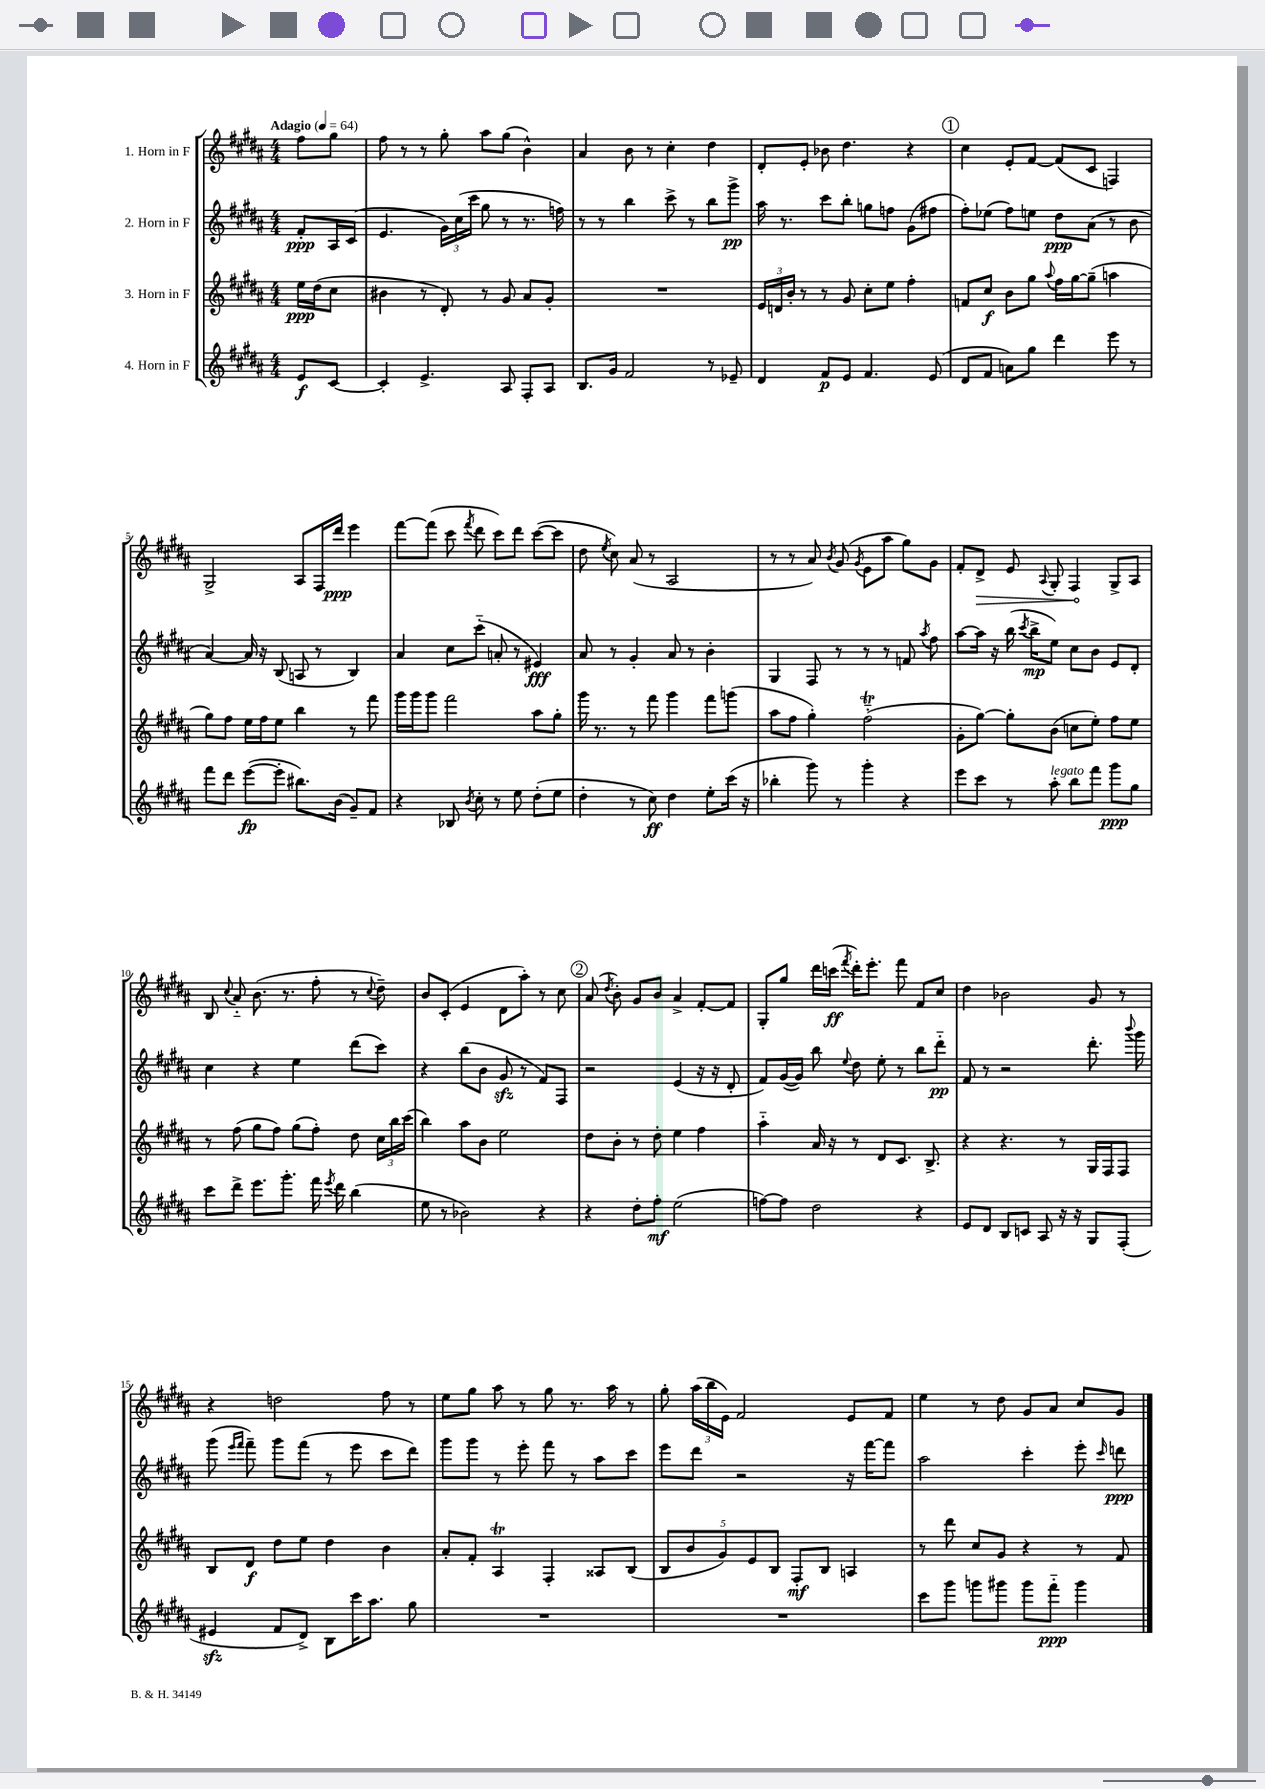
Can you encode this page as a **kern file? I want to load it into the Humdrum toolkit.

**kern	**kern	**kern	**kern
*staff4	*staff3	*staff2	*staff1
*clefG2	*clefG2	*clefG2	*clefG2
*k[f#c#g#d#a#]	*k[f#c#g#d#a#]	*k[f#c#g#d#a#]	*k[f#c#g#d#a#]
*M4/4	*M4/4	*M4/4	*M4/4
*MM64	*MM64	*MM64	*MM64
8e/L	16ee\LL	8f#'/L	8ff#\L
.	(16dd#\J	.	.
[8c#/J	8cc#\J	16A#/L	8gg#\J
.	.	(16c#/JJ	.
=	=	=	=
4c#'/]	4b#\	4.e/	8ff#\
.	.	.	8r
4.e^/	8r	.	8r
.	8d#'/)	24g#\LL)	8gg#'\
.	.	(24cc#\	.
.	.	24ccc#\JJ	.
.	8r	8gg#\	8aa#\L
8A#/	8g#/	8r	(8gg#\J
8F#'/L	8a#/L	8.r	4b^^\)
8A#/J	8g#'/J	.	.
.	.	16ff\)	.
=	=	=	=
8.B/L	1r	8r	4a#/
.	.	8r	.
16g#/Jk	.	.	.
2f#/	.	4bb\	8b\
.	.	.	8r
.	.	8ccc#^\	4cc#'\
.	.	8r	.
8r	.	8bb\L	4dd#\
8e-~/	.	8ggg#^\J	.
=	=	=	=
4d#/	24e/LL	16aa#\	8d#'/L
.	24d/	.	.
.	.	8.r	.
.	24b'/JJ	.	.
.	8r	.	8e'/J
8f#/L	8r	8ccc#\L	8b-\
8e/J	8g#/	8bb'\J	4.dd#\
4.f#/	8cc#'\L	8gg\L	.
.	8ee\J	8ff\J	.
.	4ff#'\	(8g#\L	4r
(8e/	.	8ff#\J	.
=	=	=	=
8d#/L	8f/L	8ff#'\L)	4cc#\
8f#/J	8cc#/J	(8ee-\J	.
8a\L)	8b\L	8ff#\L)	8e'/L
8gg#\J	8gg#\J	8ee\J	[8f#/J
.	8qqaa#/	.	.
4ddd#\	16ff#\LL	8dd#\L	(8f#/]L
.	[16gg#\J	.	.
.	(8gg#~\]J	(8a#\J	8c#/J
8eee\	4aa\	8r	4F/)
8r	.	8b\	.
=	=	=	=
8fff#\L	8gg#\L)	[4a#/)	2G#^/
8ddd#\J	8ff#\J	.	.
([8eee\L	16ee\LL	16a#/]	.
.	16ff#\J	16r	.
8eee'\]J	8ee\J	(8B/	.
8.bb#\L)	4bb\	8A/	8A#/L
.	.	8r	16F#/L
(16b\Jk	.	.	16ddd#/JJ
8g#~/L)	8r	4B/)	4eee\
8f#/J	8fff#\	.	.
=	=	=	=
4r	16ggg#\LL	4a#/	[8fff#\L
.	16ggg#\J	.	.
.	8ggg#\J	.	(8fff#\]J
8B-/	2fff#\	8cc#\L	8ccc#\
8qb/	.	.	8qfff#/
8cc#'\	.	(8ccc#'~\J	8ddd#\
8r	.	8a'/	8ccc#\L)
8ee\	.	8r	8ddd#\J
(8dd#'\L	8aa#\L	4e#/)	([8ccc#\L
8ee\J	8gg#'\J	.	8ccc#\]J
=	=	=	=
4dd#'\	16ggg#\	8a#/	8dd#\
.	8.r	.	.
.	.	.	8qee/
.	.	8r	8cc#\)
8r	8r	4g#'/	(8a#/
8cc#\)	8fff#\	.	8r
4dd#\	4ggg#\	8a#/	2A#/
.	.	8r	.
8ee'\L	8fff#\L	4b'\	.
(16ccc#\Jk	(8ggg\J	.	.
16r	.	.	.
=	=	=	=
4bb-'\	8aa#\L	4G#/	8r
.	8ff#\J	.	8r
8ggg#\)	4gg#'\)	8F#/	8a#/)
.	.	.	8qb/
8r	.	8r	(8g#/
.	.	.	8qg#/
4ggg#'\	(2ff#'~\	8r	8e\L
.	.	8r	8aa#\J
4r	.	8f/	8gg#\L)
.	.	8qaa#/	.
.	.	8ff#\	8g#\J
=	=	=	=
8eee\L	8g#'\L	[8aa#\L	8f#'/L
8ccc#\J	[8gg#\J)	16aa#\]Jk	8d#^/J
.	.	16r	.
8r	8gg#'\]L	(16bb\	8e/
.	.	8qccc#/	.
.	.	16bb^\LK	.
.	.	.	8qqA#/
8aa#'\	(8b\J	8ee\J)	8G#'/
8bb\L	8cc\L	8cc#\L	4F#/
8fff#\J	8ee'\J)	8b\J	.
8ggg#\L	8ff#\L	8e/L	8G#^/L
8gg#\J	8ee\J	8d#'/J	8A#/J
=	=	=	=
8ccc#\L	8r	4cc#\	8B/
.	.	.	8qqcc#/
8ddd#^\J	(8ff#\	.	8a#'~/
8.eee\L	8gg#\L	4r	(8.b\
.	8ff#\J)	.	.
8.ggg#'\J	.	.	8.r
.	(8gg#\L	4ee\	.
16fff#\	8ff#'\J)	.	8ff#'\
8qeee/	.	.	.
16ddd#\	.	.	.
(4bb\	8dd#\	(8ddd#\L	8r
.	.	.	8qqcc#/
.	24cc#\LL	8ccc#\J)	8dd#~\)
.	24bb\	.	.
.	(24ccc#\JJ	.	.
=	=	=	=
8ee\	4bb\)	4r	8b/L
8r	.	.	(8c#'/J
2b-\)	8aa#\L	(8bb\L	4e/
.	8b\J	8b\J	.
.	2ee\	8g#/	8d#\L
.	.	8r	8aa#'\J)
4r	.	8f#/L)	8r
.	.	8F#/J	8cc#\
=	=	=	=
4r	8dd#\L	2r	(8a#/
.	.	.	8qdd#/
.	8b'\J	.	8b'\)
8dd#'\L	8r	.	8g#/L
8ff#'\J	8dd#'\	.	8b/J
(2ee\	4ee\	(4e/	4a#^/
.	4ff#\	16r	[8f#'/L
.	.	16r	.
.	.	8d#'/	8f#/]J
=	=	=	=
[8ff\L)	4aa#'~\	8f#/L)	8G#'/L
8ff\]J	.	([16g#/L	8gg#/J
.	.	16g#/]JJ)	.
2dd#\	16a#/	8bb\	16ddd#\LL
.	16r	.	(16ccc\JJ
.	.	8qqee/	8qfff#/
.	8r	8dd#\	16ddd#'\LK)
.	.	.	8.eee'\J
.	8d#/L	8ee'\	.
.	8.c#/J	8r	8fff#\
4r	.	8bb\L	8f#/L
.	8.B^/	.	.
.	.	8ddd#'~\J	8cc#/J
=	=	=	=
8e/L	4r	8f#/	4dd#\
8d#/J	.	8r	.
8B/L	4.r	2r	2b-\
8c/J	.	.	.
8A#/	.	.	.
16r	8r	.	.
16r	.	.	.
8G#/L	16G#/LL	8.ddd#'\	8g#/
.	16F#/J	.	.
(8F#'/J	8F#/J	.	8r
.	.	8qqbbb/	.
.	.	16ggg#\	.
=	=	=	=
4e#/	8B/L	(8ggg#\	4r
.	.	16qqeee/LL	.
.	.	16qqfff#/JJ	.
.	8d#/J	8fff#~\)	.
8f#/L	8dd#\L	8ggg#\L	2dd\
8d#^/J)	8ee\J	(8fff#\J	.
8B\L	4dd#\	8r	.
16ccc#\K	.	8eee\	.
8.aa#\J	.	.	.
.	4b\	8ccc#\L	8ff#\
8gg#\	.	8ddd#\J)	8r
=	=	=	=
1r	8a#'/L	8ggg#\L	8ee\L
.	8f#'/J	8ggg#\J	8gg#\J
.	4A#/	8r	8aa#\
.	.	8eee'\	8r
.	4F#'/	8fff#\	8gg#\
.	.	8r	8.r
.	8A##/L	8aa#\L	.
.	.	.	16aa#\
.	(8B/J	8ccc#\J	8r
=	=	=	=
1r	10B/L	8eee\L	8gg#'\
.	10b/	.	.
.	.	8ddd#\J	(24aa#\LL
.	.	.	24bb\
.	10g#/)	.	.
.	.	.	24e\JJ)
.	.	2r	2f#/
.	10e/	.	.
.	10B/J	.	.
.	8F#'/L	.	.
.	8B/J	.	.
.	4A/	16r	8e/L
.	.	[16fff#\LK	.
.	.	8fff#\]J	8f#/J
=	=	=	=
8ccc#\L	8r	2aa#\	4ee\
8ggg#\J	8ddd#\	.	.
8ggg\L	8cc#/L	.	8r
8ggg#\J	8g#/J	.	8dd#\
8ggg#\L	4r	4ccc#'\	8g#/L
8fff#'~\J	.	.	8a#/J
4ggg#\	8r	8eee'\	8cc#/L
.	.	16qqccc#/	.
.	8f#/	8ddd\	8g#/J
==	==	==	==
*-	*-	*-	*-
